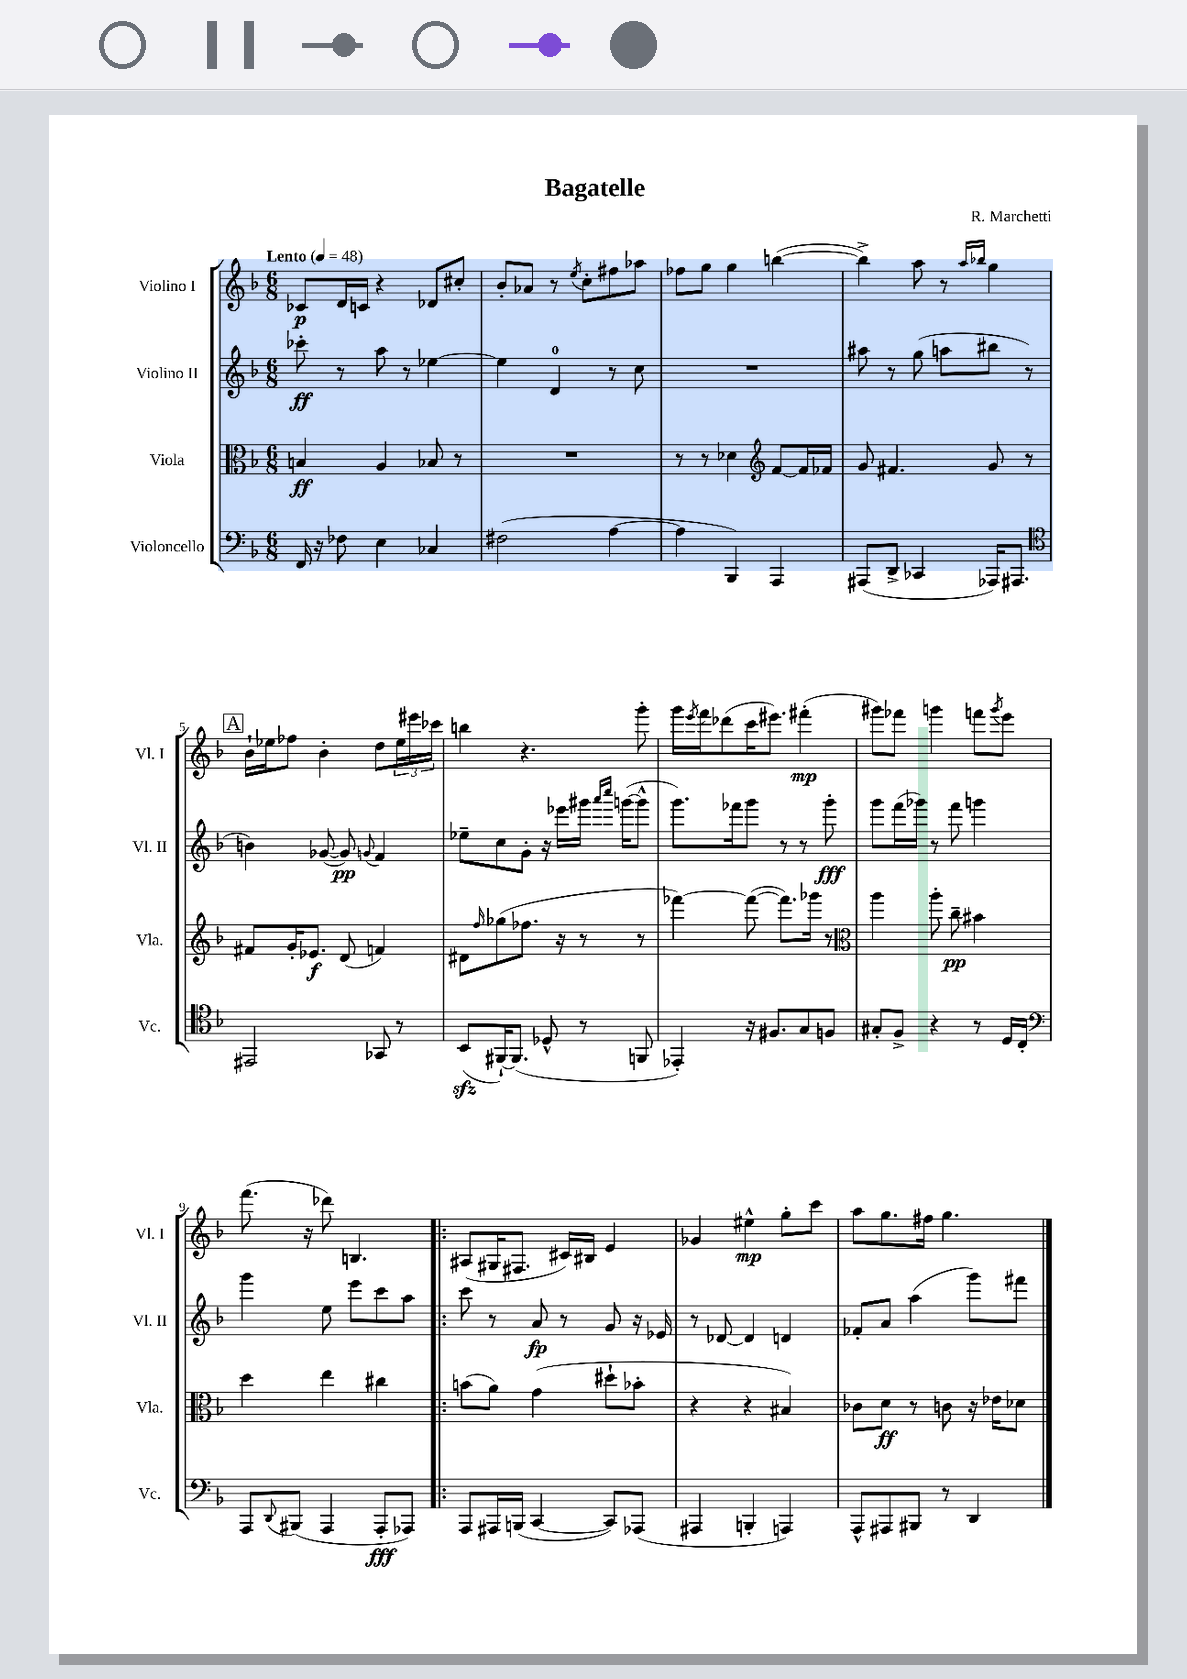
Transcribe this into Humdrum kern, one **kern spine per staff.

**kern	**dynam	**kern	**dynam	**kern	**dynam	**kern	**dynam
*part4	*part4	*part3	*part3	*part2	*part2	*part1	*part1
*staff4	*staff4	*staff3	*staff3	*staff2	*staff2	*staff1	*staff1
*I"Violoncello	*	*I"Viola	*	*I"Violino II	*	*I"Violino I	*
*I'Vc.	*	*I'Vla.	*	*I'Vl. II	*	*I'Vl. I	*
*clefF4	*	*clefC3	*	*clefG2	*	*clefG2	*
*k[b-]	*	*k[b-]	*	*k[b-]	*	*k[b-]	*
*M6/8	*	*M6/8	*	*M6/8	*	*M6/8	*
*MM48	*	*MM48	*	*MM48	*	*MM48	*
=1	=1	=1	=1	=1	=1	=1	=1
!	!	!	!	!	!	!LO:TX:a:B:t=Lento	!
16FF/	.	4Bn/	ff	8ccc-X'\	ff	8c-X/L	p
16r	.	.	.	.	.	.	.
8F-X\	.	.	.	8r	.	16d/L	.
.	.	.	.	.	.	16cn/JJ	.
4E\	.	4A/	.	8aa\	.	4r	.
.	.	.	.	8r	.	.	.
4C-X/	.	8B-X/	.	[4ee-X\	.	8d-X/L	.
.	.	8r	.	.	.	8cc#X'/J	.
=2	=2	=2	=2	=2	=2	=2	=2
(2F#X\	.	2.r	.	4ee-\]	.	8b-'/L	.
.	.	.	.	.	.	8a-X/J	.
.	.	.	.	4d/	.	8r	.
.	.	.	.	.	.	8qee/	.
.	.	.	.	.	.	8cc'\L	.
[4A\	.	.	.	8r	.	8ff#X\	.
.	.	.	.	8cc\	.	8aa-X\J	.
=3	=3	=3	=3	=3	=3	=3	=3
4A\]	.	8r	.	2.r	.	8ff-X\L	.
.	.	8r	.	.	.	8gg\J	.
4BBB-/)	.	4d-X\	.	.	.	4gg\	.
*	*	*clefG2	*	*	*	*	*
4AAA/	.	[8f/L	.	.	.	([4bbn\	.
.	.	16f/L]	.	.	.	.	.
.	.	16f-X/JJ	.	.	.	.	.
=4	=4	=4	=4	=4	=4	=4	=4
(8AAA#X/L	.	8g/	.	8aa#X\	.	4bb^\])	.
8DD^/J	.	4.f#X/	.	8r	.	.	.
4CC-X/	.	.	.	(8gg\	.	8aa\	.
.	.	.	.	8aan\L	.	8r	.
.	.	.	.	.	.	16qqaa/LL	.
.	.	.	.	.	.	16qqbb-X/JJ	.
16AAA-X/KL)	.	8g/	.	8bb#X\J	.	4gg\	.
8.AAA#X/J	.	.	.	.	.	.	.
.	.	8r	.	8r	.	.	.
!!LO:LB:g=z
!!LO:REH:place=s1:t=A
=5	=5	=5	=5	=5	=5	=5	=5
*clefC4	*	*	*	*	*	*	*
2EE#X/	.	8f#X/L	.	4bn\)	.	16b-`\LL	.
.	.	.	.	.	.	16ee-X\J	.
.	.	16g'/K	.	.	.	8ff-X\J	.
.	.	8.e-X/J	f	.	.	.	.
.	.	.	.	([8g-X/	.	4b-'\	.
.	.	(8d/	.	8g-/])	pp	.	.
.	.	.	.	8qqgn/	.	.	.
8GG-X/	.	4fn/)	.	4f/	.	8dd\L	.
8r	.	.	.	.	.	24ee-\L	.
.	.	.	.	.	.	24eee#X\	.
.	.	.	.	.	.	24ccc-X\JJ	.
=6	=6	=6	=6	=6	=6	=6	=6
(8BB-zz/L	.	8d#X\L	.	8ee-X~\L	.	4bbn\	.
.	.	16qqff/	.	.	.	.	.
[16FF#X`/K)	.	(8gg-X\	.	8cc\	.	.	.
(8.FF#/J]	.	.	.	.	.	.	.
.	.	8.ff-X\J	.	8g'\J	.	4.r	.
8D-X^^/	.	.	.	16r	.	.	.
.	.	16r	.	16eee-X\LL	.	.	.
8r	.	8r	.	16ggg#X\JJ	.	.	.
.	.	.	.	16qqaaa/LL	.	.	.
.	.	.	.	16qqcccc/JJ	.	.	.
.	.	.	.	([16gggn\KL	.	.	.
8FFn/	.	8r	.	8ggg^^\J]	.	8ggg'\	.
=7	=7	=7	=7	=7	=7	=7	=7
4EE-X'/)	.	[4fff-X\)	.	8.ggg\L)	.	16ggg\LL	.
.	.	.	.	.	.	8qeee/	.
.	.	.	.	.	.	16fff\J	.
.	.	.	.	.	.	(8ddd-X\	.
.	.	.	.	16fff-X\k	.	.	.
16r	.	(8fff-\_	.	8ggg\J	.	16ccc\K	.
8.F#X/L	.	.	.	.	.	8.eee#X\J)	.
.	.	8.fff-\L])	.	8r	.	.	.
8G/	.	.	.	8r	.	(4fff#X'\	mp
.	.	16ggg-X\Jk	.	.	.	.	.
8Fn/J	.	8r	.	8ggg'\	fff	.	.
=8	=8	=8	=8	=8	=8	=8	=8
*	*	*clefC3	*	*	*	*	*
8G#X'/L	.	4aa\	.	8ggg\L	.	8ggg#X\L)	.
8F^/J	.	.	.	(16fff\L	.	8fff-X\J	.
.	.	.	.	16ggg-X\JJ)	.	.	.
4r	.	8aa'\	.	8r	.	4gggn\	.
.	.	8cc~\	pp	8fff\	.	.	.
8r	.	4b#X\	.	4gggn\	.	8fffn\L	.
.	.	.	.	.	.	8qggg/	.
16D/LL	.	.	.	.	.	8eee\J	.
16C'/JJ	.	.	.	.	.	.	.
!!LO:LB:g=z
=9	=9	=9	=9	=9	=9	=9	=9
*clefF4	*	*	*	*	*	*	*
8AAA/L	.	4dd\	.	4ggg\	.	(8.fff\	.
8qqDD/	.	.	.	.	.	.	.
(8BBB#X/J	.	.	.	.	.	.	.
.	.	.	.	.	.	16r	.
4AAA/	.	4ee\	.	8ee\	.	8ddd-X\)	.
.	.	.	.	8eee\L	.	4.Bn/	.
8AAA'/L	fff	4cc#X\	.	8ccc\	.	.	.
8AAA-X/J)	.	.	.	8aa\J	.	.	.
=10!|:	=10!|:	=10!|:	=10!|:	=10!|:	=10!|:	=10!|:	=10!|:
8AAA/L	.	(8bn\L	.	8ccc\	.	(8A#X/L	.
16AAA#X/L	.	8a\J)	.	8r	.	16G#X/K	.
(16BBBn/JJ	.	.	.	.	.	8.F#X/J	.
[4CC/	.	(4g\	.	8a/	fp	.	.
.	.	.	.	8r	.	16c#X/LL)	.
.	.	.	.	.	.	16B#X/JJ	.
8CC/L])	.	8dd#X`\L	.	8g/	.	4e/	.
(8AAA-X/J	.	8b-X'\J	.	16r	.	.	.
.	.	.	.	16e-X/	.	.	.
=11	=11	=11	=11	=11	=11	=11	=11
4AAA#X/	.	4r	.	8r	.	4g-X/	.
.	.	.	.	[8d-X/	.	.	.
4BBBn'/	.	4r	.	4d-/]	.	4ee#X^^\	mp
4AAAn/)	.	4B#X/)	.	4dn/	.	8gg'\L	.
.	.	.	.	.	.	8ccc\J	.
=12	=12	=12	=12	=12	=12	=12	=12
8AAA^^/L	.	8c-X\L	.	8f-X'/L	.	8aa\L	.
8AAA#X/	.	8d\J	ff	8a/J	.	8.gg\	.
8BBB#X/J	.	8r	.	(4aa\	.	.	.
.	.	.	.	.	.	16ff#X\Jk	.
8r	.	8cn\	.	.	.	4.gg\	.
4DD/	.	16r	.	8ggg\L)	.	.	.
.	.	16e-X\KL	.	.	.	.	.
.	.	8d-X\J	.	8fff#X\J	.	.	.
==	==	==	==	==	==	==	==
*-	*-	*-	*-	*-	*-	*-	*-
